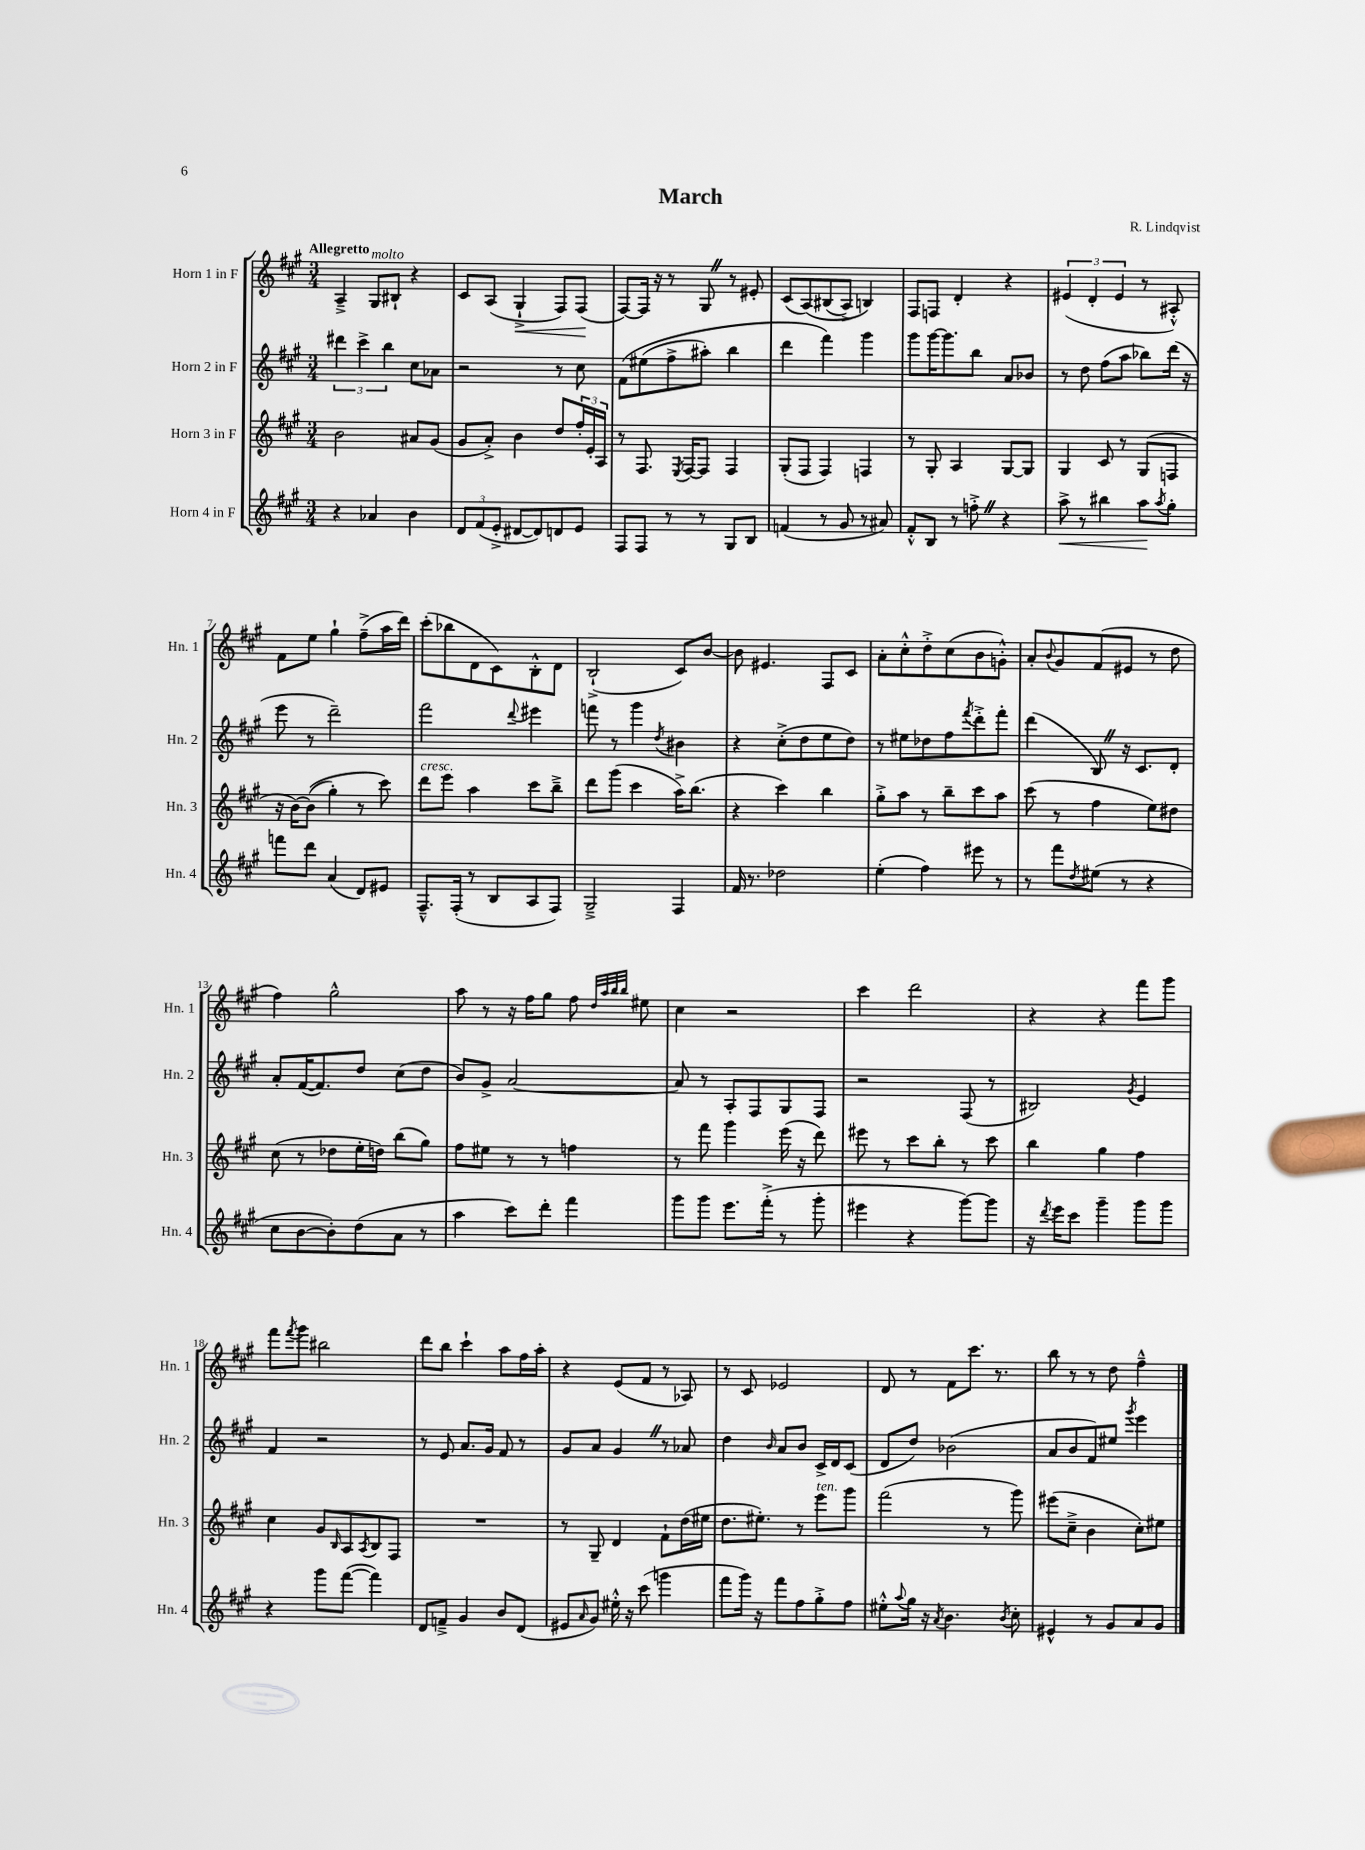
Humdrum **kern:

**kern	**kern	**kern	**kern
*staff4	*staff3	*staff2	*staff1
*clefG2	*clefG2	*clefG2	*clefG2
*k[f#c#g#]	*k[f#c#g#]	*k[f#c#g#]	*k[f#c#g#]
*M3/4	*M3/4	*M3/4	*M3/4
4r	2b	6ddd#	4A~^
.	.	6ccc#^	.
4a-	.	.	8G#
.	.	6bb	.
.	.	.	8B#`
4b	8a#	8cc#	4r
.	(8g#	8a-	.
=	=	=	=
12d	8g#	2r	8c#
(12f#	.	.	.
.	8a'^)	.	(8A
12e'^	.	.	.
[8d#	4b	.	4G#`^
8d#])	.	.	.
8d	8dd	8r	8F#)
8e	24ff#'	8cc#	(8F#
.	24e'	.	.
.	24A	.	.
=	=	=	=
8F#	8r	&(8f#	[8F#)
8F#	8.F#	(8ee#	16F#]
.	.	.	16r
8r	.	8ff#^	8r
.	8qE	.	.
.	[16F#	.	.
8r	8F#]	8aa#')	8G#
8G#	4F#	4bb	8r
8B	.	.	8e#'
=	=	=	=
(4f	(8G#'	4ddd	(8c#
.	8F#	.	&(8A)
8r	4F#)	4fff#&)	(8B#
8g#	.	.	8A^)
8r	4F	4ggg#	4B&)
8a#)	.	.	.
=	=	=	=
8f#'^^	8r	8ggg#	8F#
8B	8G#'	[16ggg#	8F
.	.	8.ggg#]	.
8r	4A	.	4d'
8ff'^	.	8bb	.
4r	[8G#	8a	4r
.	8G#]	8b-	.
=	=	=	=
8aa^	4G#	8r	(6e#
8r	.	8dd	.
.	.	.	6d'
4bb#	8c#	(8ff#	.
.	.	.	6e#
.	8r	8aa	.
8aa	(8G#	8bb-)	8r
8qaa	.	.	.
8gg#'	8F	(16ddd	8A#'^^)
.	.	16r	.
=	=	=	=
8fff	16r	8eee	8f#
.	[16b)	.	.
8ddd	&((8b]	8r	8ee
(4a	4gg#')	2ddd~)	4gg#`
8d)	8r	.	(8ff#~^
8e#	8ccc#&)	.	16aa
.	.	.	16ddd)
=	=	=	=
8.F#~^^	8ddd	2fff#	(8ccc#'
.	8eee	.	8bb-
(16F#'	.	.	.
8r	4aa	.	8d
8B	.	.	8c#)
.	.	8qqddd	.
8A	8ccc#	4eee#	8B'^^
8F#)	8bb~^	.	8d
=	=	=	=
2G#~^	8ddd	8fff	(2B`^
.	(8ggg#	8r	.
.	4ccc#	4ggg#	.
.	.	8qdd	.
4F#	16aa^)	4b#	8c#)
.	(8.bb	.	.
.	.	.	[8b
=	=	=	=
16f#	4r	4r	8b]
8.r	.	.	.
.	.	.	4.e#
2dd-	4ccc#)	(8cc#'^	.
.	.	8dd	.
.	4bb	8ee	8F#
.	.	8dd)	8c#
=	=	=	=
(4ee'	8gg#'^	8r	8a'
.	8aa	8ee#	8cc#'^^
4ff#)	8r	8dd-	8dd'^
.	8bb~	8ff#	(8cc#
.	.	8qfff#	.
8eee#	8ccc#	8ddd'^	8b
8r	8aa	8fff#'	8g'^^)
=	=	=	=
8r	(8ccc#	(4ddd	8a'
.	.	.	8qqb
8fff#	8r	.	8g#
8qdd	.	.	.
(8ee#	4ff#	8B)	(8f#
8r	.	16r	8e#
.	.	8.c#	.
4r	8ee)	.	8r
.	8dd#	8d'	8dd
=	=	=	=
8cc#	(8cc#	8a'	4ff#)
[8b	8r	([16f#	.
.	.	8.f#])	.
8b'])	8dd-	.	2gg#^^
(8dd	16ee'	8dd	.
.	16dd)	.	.
8a	(8bb	(8cc#	.
8r	8gg#)	8dd	.
=	=	=	=
4aa	8ff#	8b)	8aa
.	8ee#	8g#^	8r
8ccc#)	8r	[2a	16r
.	.	.	16ff#
8ddd'	8r	.	8gg#
4fff#	4ff	.	8ff#
.	.	.	32qqdd
.	.	.	32qqaa
.	.	.	32qqbb
.	.	.	32qqbb
.	.	.	8ee#
=	=	=	=
8ggg#	8r	8a]	4cc#
8ggg#	8fff#	8r	.
8.eee	4ggg#	8A'	2r
.	.	8F#	.
(16fff#'^	.	.	.
8r	(16eee	8G#	.
.	16r	.	.
8ggg#'	8ddd)	8F#	.
=	=	=	=
4eee#	8eee#	2r	4ccc#
.	8r	.	.
4r	8ccc#	.	2ddd
.	8bb'	.	.
[8ggg#)	8r	(8F#	.
8ggg#]	8ccc#	8r	.
=	=	=	=
16r	4bb	2B#)	4r
8qddd	.	.	.
16eee	.	.	.
8ccc#	.	.	.
4ggg#~	4gg#	.	4r
.	.	8qg#	.
8ggg#	4ff#	4e	8fff#
8ggg#	.	.	8ggg#
=	=	=	=
4r	4cc#	4f#	8fff#
.	.	.	8qfff#
.	.	.	8ggg#
8ggg#	8g#	2r	2bb#
.	16qqB	.	.
([8fff#	8A	.	.
.	8qA	.	.
4fff#])	8B	.	.
.	8F#	.	.
=	=	=	=
8d	2.r	8r	8ddd
8f~^	.	8e	8bb
4g#	.	8.a	4ccc#`
.	.	16g#	.
8b	.	8f#	8aa
(8d	.	8r	16ff#
.	.	.	16aa'
=	=	=	=
8e#	8r	8g#	4r
16qqa	.	.	.
8g#)	8G#~	8a	.
16ee#'^^	4d	4g#	(8e
16r	.	.	.
(8ccc#	.	.	8f#
4ggg	8f#`	8r	8r
.	(16dd	8a-	8A-)
.	16ee#	.	.
=	=	=	=
8fff#	8.dd	4dd	8r
16ggg#)	.	.	8c#
16r	8.ee#')	.	.
.	.	16qqb	.
8fff#	.	8a	2e-
8ff#	8r	8b	.
8gg#'^	8eee	16c#^	.
.	.	16d	.
8ff#	8ggg#	(8c#	.
=	=	=	=
8ee#'^^	(2fff#	8d	8d
8qqaa	.	.	.
16gg#	.	8dd)	8r
16r	.	.	.
8qa	.	.	.
4.b	.	(2b-	8f#
.	.	.	8.ccc#
.	8r	.	.
.	.	.	8.r
8qb	.	.	.
8cc#'	8ggg#)	.	.
=	=	=	=
4e#^^	(8eee#	8a	8bb
.	8cc#~^	8b	8r
8r	4b	8f#)	8r
8g#	.	8ee#	8dd
.	.	8qggg#	.
8a	8cc#')	4eee	4ff#~^^
8g#	8ee#	.	.
==	==	==	==
*-	*-	*-	*-
